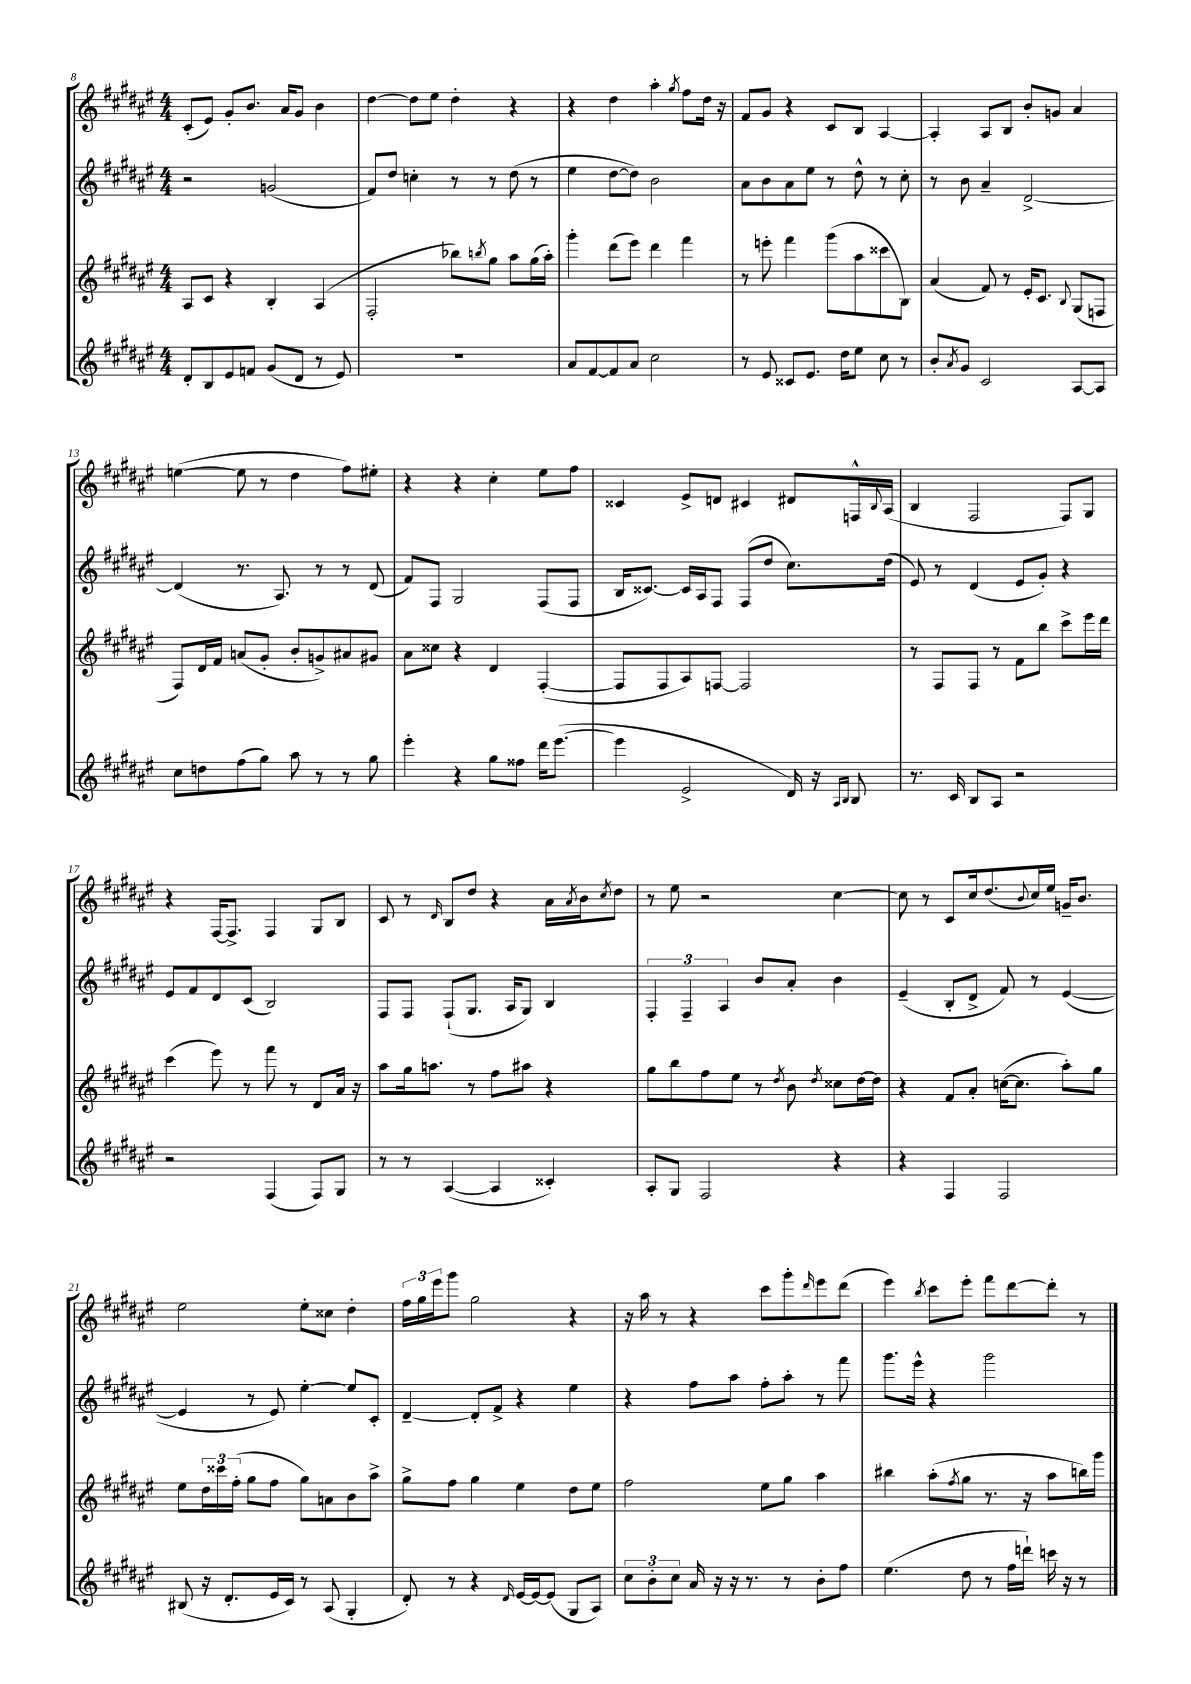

**kern	**kern	**kern	**kern
*staff4	*staff3	*staff2	*staff1
*clefG2	*clefG2	*clefG2	*clefG2
*k[f#c#g#d#a#e#]	*k[f#c#g#d#a#e#]	*k[f#c#g#d#a#e#]	*k[f#c#g#d#a#e#]
*M4/4	*M4/4	*M4/4	*M4/4
8d#'/L	8A#/L	2r	(8c#'/L
8B/	8c#/J	.	8e#/J)
8e#/	4r	.	8g#'/L
8f/J	.	.	8.b/J
(8g#/L	4B'/	(2g/	.
.	.	.	16a#/LK
8d#/J	.	.	8g#/J
8r	(4A#/	.	4b\
8e#/)	.	.	.
=	=	=	=
1r	2F#'/	8f#/L)	[4dd#\
.	.	8dd#/J	.
.	.	4cc'\	8dd#\]L
.	.	.	8ee#\J
.	8bb-\L)	8r	4dd#'\
.	8qbb/	.	.
.	8gg#\J	8r	.
.	8aa#\L	(8dd#\	4r
.	(16gg#\L	8r	.
.	16aa#'\JJ)	.	.
=	=	=	=
8a#/L	4ggg#'\	4ee#\	4r
[8f#/	.	.	.
8f#/]	(8ddd#\L	[8dd#\L	4dd#\
8a#/J	8eee#\J)	8dd#\]J)	.
2cc#\	4ddd#\	2b\	4aa#'\
.	.	.	8qgg#/
.	4fff#\	.	8ff#\L
.	.	.	16dd#\Jk
.	.	.	16r
=	=	=	=
8r	8r	8a#\L	8f#/L
8e#/	8eee'\	8b\	8g#/J
8c##/L	4fff#\	8a#\	4r
8.e#/J	.	8ee#\J	.
.	(8ggg#\L	8r	8c#/L
16dd#\LK	.	.	.
8ee#\J	8aa#\	8dd#^^\	8B/J
8cc#\	8ccc##\	8r	[4A#/
8r	8B\J)	8cc#'\	.
=	=	=	=
8b'/L	(4a#/	8r	4A#'/]
8qa#/	.	.	.
8g#/J	.	8b\	.
2c#/	8f#/)	4a#~/	8A#/L
.	8r	.	8B/J
.	16e#'/LK	[2d#^/	8b'/L
.	8.c#/J	.	.
.	.	.	8g/J
.	8qqB/	.	.
[8A#/L	(8G#/L	.	4a#/
8A#/]J	8F/J	.	.
=	=	=	=
8cc#\L	8F#/L)	(4d#/]	([4ee\
8dd\	16d#/L	.	.
.	16f#/JJ	.	.
(8ff#\	(8a/L	8.r	8ee\]
8gg#\J)	8g#'/J	.	8r
.	.	8.A#/)	.
8aa#\	8b'/L	.	4dd#\
8r	8g^/)	8r	.
8r	8a#/	8r	8ff#\L)
8gg#\	8g#/J	(8d#/	8ee#'\J
=	=	=	=
4eee#'\	8a#\L	8f#/L)	4r
.	8cc##\J	8F#/J	.
4r	4r	2G#/	4r
8gg#\L	4d#/	.	4cc#'\
8ff##\J	.	.	.
16ddd#\LK	([4F#'/	(8F#/L	8ee#\L
([8.eee#\J	.	.	.
.	.	8F#/J	8ff#\J
=	=	=	=
4eee#\]	8F#/]L	16B/LK	4c##/
.	.	[8.c##/J)	.
.	8F#/	.	.
2e#^/	8A#/)	16c##/]LL	8e#^/L
.	.	16A#/J	.
.	[8F/J	8F#/J	8d/J
.	2F/]	(8F#/L	4c#/
.	.	8dd#/J	.
16d#/)	.	8.cc#\L)	8d#/L
16r	.	.	.
16qqA#/LL	.	.	.
16qqB/JJ	.	.	.
8B/	.	.	16F^^/L
.	.	.	8qqB/
.	.	(16dd#\Jk	(16A#/JJ
=	=	=	=
8.r	8r	8e#/)	4B/
.	8F#/L	8r	.
16c#/	.	.	.
8B/L	8F#/J	(4d#/	2F#/
8A#/J	8r	.	.
2r	8f#\L	8e#/L	.
.	8bb\J	8g#'/J)	.
.	8ccc#^\L	4r	8F#/L)
.	16eee#\L	.	8G#/J
.	16ddd#\JJ	.	.
=	=	=	=
2r	(4ccc#\	8e#/L	4r
.	.	8f#/	.
.	8eee#\)	8d#/	[16F#/LK
.	.	.	8.F#^/]J
.	8r	(8c#/J	.
(4F#/	8fff#\	2B/)	4F#/
.	8r	.	.
8F#/L)	8d#/L	.	8G#/L
8G#/J	16a#/Jk	.	8B/J
.	16r	.	.
=	=	=	=
8r	8aa#\L	8F#/L	8c#/
8r	16gg#\k	8F#/J	8r
.	8.aa\J	.	.
.	.	.	16qqd#/
([4A#/	.	(8F#`/L	8B/L
.	8r	8.G#/J	8dd#/J
4A#/]	8ff#\L	.	4r
.	.	16A#/LK	.
.	8aa#\J	8G#/J)	.
4c##'/)	4r	4B/	16a#\LL
.	.	.	8qa#/
.	.	.	16b\J
.	.	.	8qcc#/
.	.	.	8dd#\J
=	=	=	=
8A#'/L	8gg#\L	6F#'/	8r
8G#/J	8bb\	.	8ee#\
.	.	6F#~/	.
2F#/	8ff#\	.	2r
.	.	6A#/	.
.	8ee#\J	.	.
.	8r	8b/L	.
.	8qdd#/	.	.
.	8b\	8a#'/J	.
.	8qdd#/	.	.
4r	8cc##\L	4b\	[4cc#\
.	[16dd#\L	.	.
.	16dd#\]JJ	.	.
=	=	=	=
4r	4r	(4e#~/	8cc#\]
.	.	.	8r
4F#/	8f#/L	8B'/L	8c#/L
.	8a#'/J	8d#^/J	16cc#/k
.	.	.	(8.dd#/
2F#/	([16cc\LK	8f#/)	.
.	8.cc\]J	.	.
.	.	.	8qqb/
.	.	8r	16cc#/L)
.	.	.	16ee#/JJ
.	8aa#'\L)	([4e#/	16g~/LK
.	.	.	8.b/J
.	8gg#\J	.	.
=	=	=	=
(8B#/	8ee#\L	4e#/]	2ee#\
16r	24dd#\L	.	.
.	24ccc##\	.	.
8.d#'/L	.	.	.
.	(24ff#'\JJ	.	.
.	8gg#\L	8r	.
16e#/L	8ff#\J	8e#/)	.
16c#/JJ)	.	.	.
8r	8gg#\L)	[4ee#'\	8ee#'\L
(8A#/	8a\	.	8cc##\J
4G#'/	8b\	8ee#/]L	4dd#'\
.	8aa#^\J	8c#'/J	.
=	=	=	=
8d#'/)	8gg#^\L	[4d#~/	24ff#\LL
.	.	.	24gg#\
.	.	.	24eee#\J
8r	8ff#\J	.	8ggg#\J
4r	4gg#\	8d#'/]L	2gg#\
.	.	8f#^/J	.
16qqd#/	.	.	.
[16e#/LL	4ee#\	4r	.
16e#/_J	.	.	.
(8e#/]J	.	.	.
8G#/L	8dd#\L	4ee#\	4r
8A#/J)	8ee#\J	.	.
=	=	=	=
12cc#\L	2ff#\	4r	16r
.	.	.	16aa#\
12b'\	.	.	.
.	.	.	8r
12cc#\J	.	.	.
16a#/	.	8ff#\L	4r
16r	.	.	.
16r	.	8aa#\J	.
8.r	.	.	.
.	8ee#\L	8ff#'\L	8ccc#\L
8r	8gg#\J	8aa#'\J	8ggg#'\
.	.	.	16qqddd#/
8b'\L	4aa#\	8r	8eee#\
8ff#\J	.	8fff#\	(8ddd#\J
=	=	=	=
(4.ee#\	4bb#\	8.ggg#\L	4eee#\)
.	.	16eee#^^\Jk	.
.	.	.	8qbb/
.	(8aa#'\L	4r	8ccc#\L
.	8qff#/	.	.
8dd#\	8gg#\J	.	8eee#'\J
8r	8.r	2ggg#\	8fff#\L
16ff#\LL	.	.	[8ddd#\
16ddd`\JJ)	16r	.	.
16ccc\	8aa#\L	.	8ddd#'\]J
16r	.	.	.
8r	16bb\L)	.	8r
.	16ggg#\JJ	.	.
==	==	==	==
*-	*-	*-	*-
